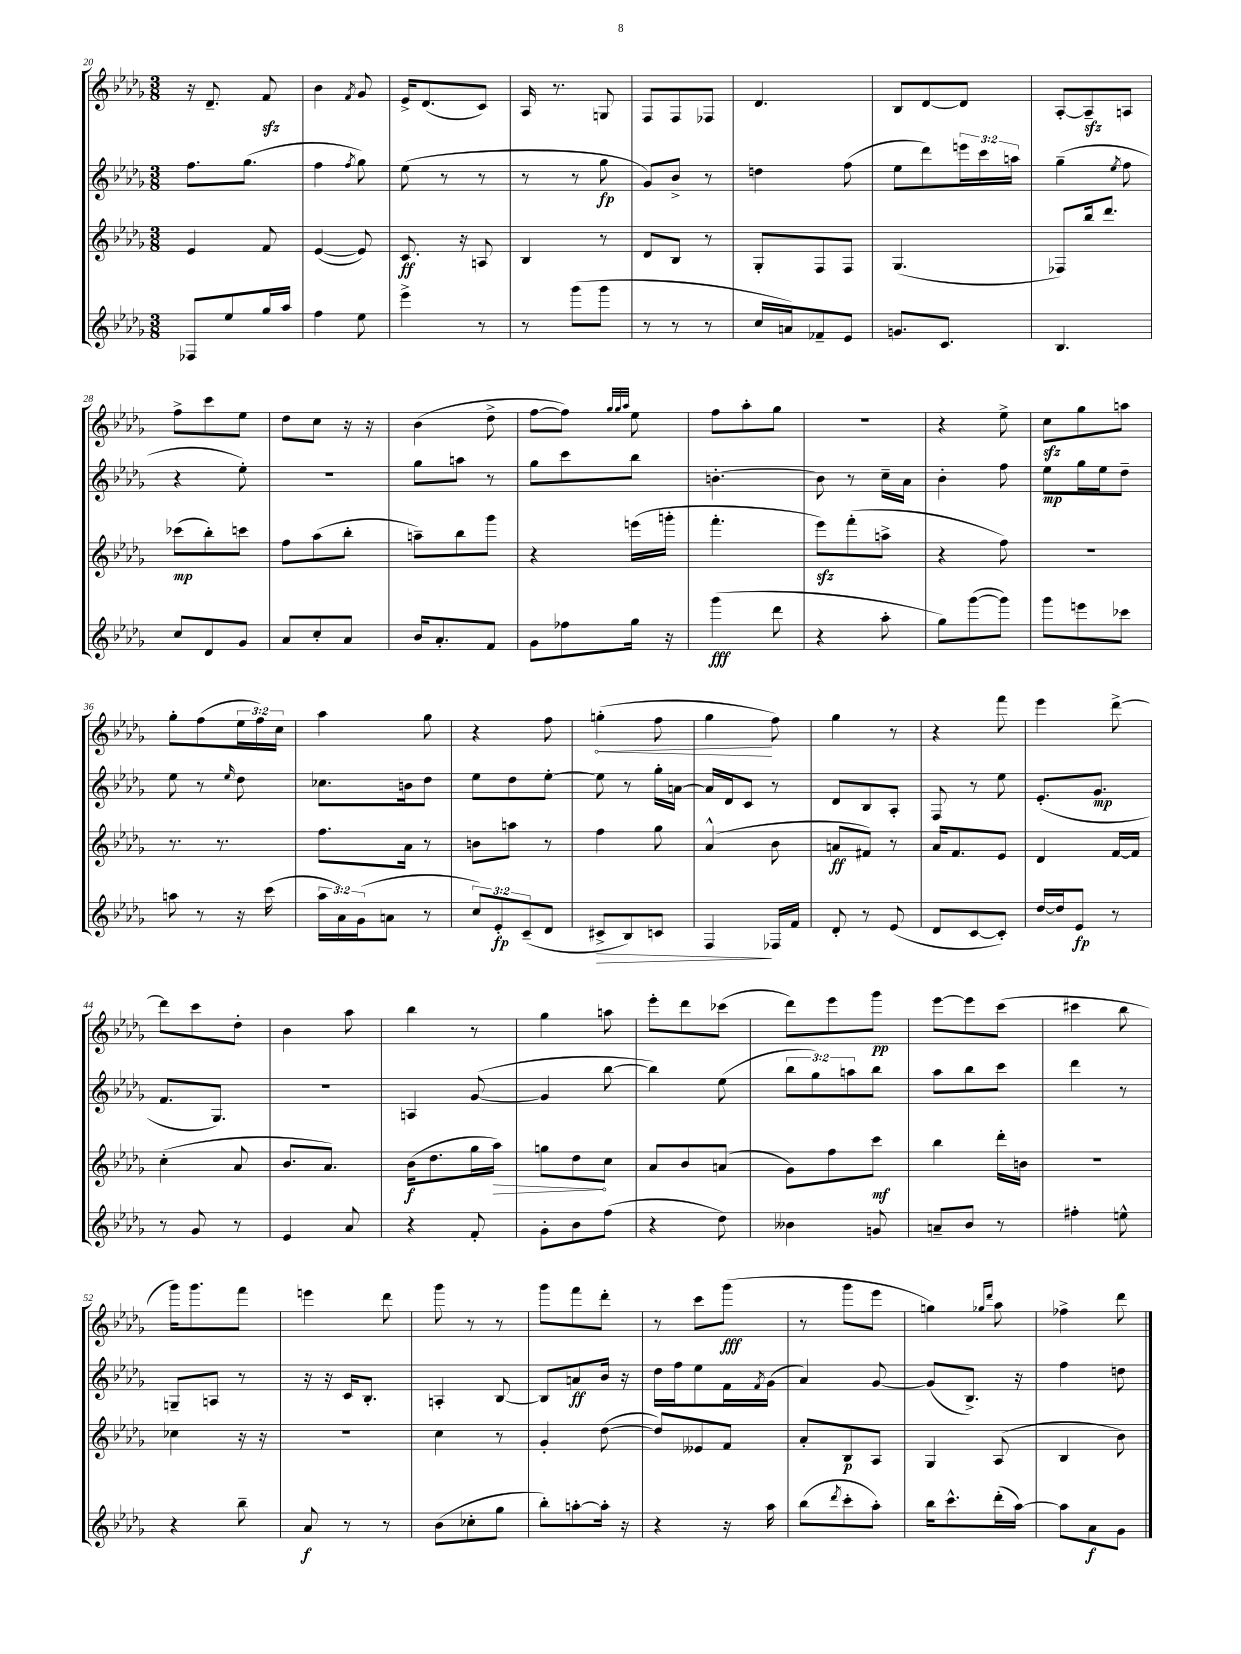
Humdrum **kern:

**kern	**dynam	**kern	**dynam	**kern	**dynam	**kern	**dynam
*part4	*part4	*part3	*part3	*part2	*part2	*part1	*part1
*staff4	*staff4	*staff3	*staff3	*staff2	*staff2	*staff1	*staff1
*clefG2	*	*clefG2	*	*clefG2	*	*clefG2	*
*k[b-e-a-d-g-]	*	*k[b-e-a-d-g-]	*	*k[b-e-a-d-g-]	*	*k[b-e-a-d-g-]	*
*M3/8	*	*M3/8	*	*M3/8	*	*M3/8	*
=20	=20	=20	=20	=20	=20	=20	=20
8F-X/L	.	4e-/	.	8.ff\L	.	16r	.
.	.	.	.	.	.	8.d-~/	.
8ee-/	.	.	.	.	.	.	.
.	.	.	.	(8.gg-\J	.	.	.
16gg-/L	.	8f/	.	.	.	8fzz/	.
16aa-/JJ	.	.	.	.	.	.	.
=21	=21	=21	=21	=21	=21	=21	=21
4ff\	.	([4e-/	.	4ff\	.	4b-\	.
.	.	.	.	8qff/	.	8qf/	.
8ee-\	.	8e-/])	.	8gg-\)	.	8g-/	.
=22	=22	=22	=22	=22	=22	=22	=22
4eee-^\	.	8.c/	ff	(8ee-\	.	16e-^/KL	.
.	.	.	.	.	.	(8.d-/	.
.	.	.	.	8r	.	.	.
.	.	16r	.	.	.	.	.
8r	.	8An/	.	8r	.	8c/J)	.
=23	=23	=23	=23	=23	=23	=23	=23
8r	.	4B-/	.	8r	.	16A-/	.
.	.	.	.	.	.	8.r	.
(8ggg-\L	.	.	.	8r	.	.	.
8ggg-\J	.	8r	.	8gg-\	fp	8Gn/	.
=24	=24	=24	=24	=24	=24	=24	=24
8r	.	8d-/L	.	8g-/L)	.	8F/L	.
8r	.	8B-/J	.	8b-^/J	.	8F/	.
8r	.	8r	.	8r	.	8F-X/J	.
=25	=25	=25	=25	=25	=25	=25	=25
16cc/LL	.	8G-'/L	.	4ddn\	.	4.d-/	.
16an/J)	.	.	.	.	.	.	.
8f-X~/	.	8F/	.	.	.	.	.
8e-/J	.	8F/J	.	(8ff\	.	.	.
=26	=26	=26	=26	=26	=26	=26	=26
8.gn/L	.	(4.G-/	.	8ee-\L	.	8B-/L	.
.	.	.	.	8ddd-\)	.	[8d-/	.
8.c/J	.	.	.	.	.	.	.
.	.	.	.	24eeen\L	.	8d-/J]	.
.	.	.	.	24ccc\	.	.	.
.	.	.	.	24aan\JJ	.	.	.
=27	=27	=27	=27	=27	=27	=27	=27
4.B-/	.	8F-X/L)	.	(4gg-~\	.	[8A-'/L	.
.	.	16bb-/k	.	.	.	8A-zz~/]	.
.	.	8.ddd-/J	.	.	.	.	.
.	.	.	.	8qee-/	.	.	.
.	.	.	.	8ff\	.	8An/J	.
!!LO:LB:g=z
=28	=28	=28	=28	=28	=28	=28	=28
8cc/L	.	(8ccc-X\L	mp	4r	.	8ff^\L	.
8d-/	.	8bb-'\)	.	.	.	8ccc\	.
8g-/J	.	8cccn\J	.	8ee-'\)	.	8ee-\J	.
=29	=29	=29	=29	=29	=29	=29	=29
8a-/L	.	8ff\L	.	4.r	.	8dd-\L	.
8cc'/	.	(8aa-\	.	.	.	8cc\J	.
8a-/J	.	8bb-'\J	.	.	.	16r	.
.	.	.	.	.	.	16r	.
=30	=30	=30	=30	=30	=30	=30	=30
16b-/KL	.	8aan~\L)	.	8gg-\L	.	(4b-\	.
8.a-'/	.	.	.	.	.	.	.
.	.	8bb-\	.	8aan\J	.	.	.
8f/J	.	8ggg-\J	.	8r	.	8dd-^\	.
=31	=31	=31	=31	=31	=31	=31	=31
8g-\L	.	4r	.	8gg-\L	.	[8ff\L	.
8ff-X\	.	.	.	8ccc\	.	8ff\J])	.
.	.	.	.	.	.	32qqgg-/LLL	.
.	.	.	.	.	.	32qqgg-/	.
.	.	.	.	.	.	32qqaa-/JJJ	.
16gg-\Jk	.	(16eeen\LL	.	8bb-\J	.	8ee-\	.
16r	.	16gggn'\JJ	.	.	.	.	.
=32	=32	=32	=32	=32	=32	=32	=32
(4ggg-\	fff	4.fff'\	.	[4.bn'\	.	8ff\L	.
.	.	.	.	.	.	8aa-'\	.
8ddd-\	.	.	.	.	.	8gg-\J	.
=33	=33	=33	=33	=33	=33	=33	=33
4r	.	8eee-zz\L)	.	8b\]	.	4.r	.
.	.	(8fff'\	.	8r	.	.	.
8aa-'\	.	8aan^\J	.	16cc~\LL	.	.	.
.	.	.	.	16a-\JJ	.	.	.
=34	=34	=34	=34	=34	=34	=34	=34
8gg-\L)	.	4r	.	4b-'\	.	4r	.
([8ggg-\	.	.	.	.	.	.	.
8ggg-\J])	.	8ff\)	.	8ff\	.	8ee-^\	.
=35	=35	=35	=35	=35	=35	=35	=35
8ggg-\L	.	4.r	.	8ee-\L	mp	8cczz\L	.
8eeen\	.	.	.	16gg-\L	.	8gg-\	.
.	.	.	.	16ee-\J	.	.	.
8ccc-X\J	.	.	.	8dd-~\J	.	8aan\J	.
!!LO:LB:g=z
=36	=36	=36	=36	=36	=36	=36	=36
8aan\	.	8.r	.	8ee-\	.	8gg-'\L	.
8r	.	.	.	8r	.	(8ff\	.
.	.	8.r	.	.	.	.	.
.	.	.	.	16qqee-/	.	.	.
16r	.	.	.	8dd-\	.	24ee-\L	.
.	.	.	.	.	.	24ff\)	.
(16ccc\	.	.	.	.	.	.	.
.	.	.	.	.	.	24cc\JJ	.
=37	=37	=37	=37	=37	=37	=37	=37
24aa-\LL	.	8.ff\L	.	8.cc-X\L	.	4aa-\	.
24a-\)	.	.	.	.	.	.	.
(24g-\J	.	.	.	.	.	.	.
8an\J	.	.	.	.	.	.	.
.	.	16a-\Jk	.	16bn\k	.	.	.
8r	.	8r	.	8dd-\J	.	8gg-\	.
=38	=38	=38	=38	=38	=38	=38	=38
12cc/L)	.	8bn\L	.	8ee-\L	.	4r	.
12e-'/	fp	.	.	.	.	.	.
.	.	8aan\J	.	8dd-\	.	.	.
(12c~/	.	.	.	.	.	.	.
8d-/J	.	8r	.	[8ee-'\J	.	8ff\	.
=39	=39	=39	=39	=39	=39	=39	=39
!	!LO:HP:b	!	!	!	!	!	!LO:HP:b
8c#X^/L	>	4ff\	.	8ee-\]	.	(4ggn'\	<
8B-/)	.	.	.	8r	.	.	.
8cn/J	.	8gg-\	.	16gg-'\LL	.	8ff\	.
.	.	.	.	[16an\JJ	.	.	.
=40	=40	=40	=40	=40	=40	=40	=40
4F/	.	(4a-^^/	.	16a/LL]	.	4gg-\	.
.	.	.	.	16d-/J	.	.	.
.	.	.	.	8c/J	.	.	.
16F-X/LL	]	8b-\	.	8r	.	8ff\)	[
16f/JJ	.	.	.	.	.	.	.
=41	=41	=41	=41	=41	=41	=41	=41
8d-'/	.	8an/L	ff	8d-/L	.	4gg-\	.
8r	.	8f#X/J)	.	8B-/	.	.	.
(8e-/	.	8r	.	8A-'/J	.	8r	.
=42	=42	=42	=42	=42	=42	=42	=42
8d-/L	.	16a-/KL	.	8F/	.	4r	.
.	.	8.f/	.	.	.	.	.
[8c/	.	.	.	8r	.	.	.
8c'/J])	.	8e-/J	.	8ee-\	.	8fff\	.
=43	=43	=43	=43	=43	=43	=43	=43
[16dd-/LL	.	4d-/	.	(8.e-'/L	.	4eee-\	.
16dd-/J]	.	.	.	.	.	.	.
8e-/J	fp	.	.	.	.	.	.
.	.	.	.	8.g-/J	mp	.	.
8r	.	[16f/LL	.	.	.	[8ddd-^\	.
.	.	16f/JJ]	.	.	.	.	.
!!LO:LB:g=z
=44	=44	=44	=44	=44	=44	=44	=44
8r	.	(4cc'\	.	8.f/L	.	8ddd-\L]	.
8g-/	.	.	.	.	.	8ccc\	.
.	.	.	.	8.G-/J)	.	.	.
8r	.	8a-/	.	.	.	8dd-'\J	.
=45	=45	=45	=45	=45	=45	=45	=45
4e-/	.	8.b-/L	.	4.r	.	4b-\	.
.	.	8.a-/J)	.	.	.	.	.
8a-/	.	.	.	.	.	8aa-\	.
=46	=46	=46	=46	=46	=46	=46	=46
4r	.	(16b-\KL	f	4An/	.	4bb-\	.
.	.	8.dd-\	.	.	.	.	.
8f'/	.	16gg-\L	.	([8g-/	.	8r	.
!	!	!	!LO:HP:b	!	!	!	!
.	.	16aa-\JJ)	>	.	.	.	.
=47	=47	=47	=47	=47	=47	=47	=47
8g-'\L	.	8ggn\L	.	4g-/]	.	4gg-\	.
8b-\	.	8dd-\	.	.	.	.	.
(8ff\J	.	8cc\J	]	[8bb-\	.	8aan\	.
=48	=48	=48	=48	=48	=48	=48	=48
4r	.	8a-/L	.	4bb-\])	.	8eee-'\L	.
.	.	8b-/	.	.	.	8ddd-\	.
8dd-\)	.	(8an/J	.	(8ee-\	.	(8ccc-X\J	.
=49	=49	=49	=49	=49	=49	=49	=49
4b--X\	.	8g-\L)	.	12bb-\L	.	8ddd-\L)	.
.	.	.	.	12gg-\)	.	.	.
.	.	8ff\	.	.	.	8eee-\	.
.	.	.	.	12aan\	.	.	.
8gn/	.	8ccc\J	mf	8bb-\J	.	8ggg-\J	pp
=50	=50	=50	=50	=50	=50	=50	=50
8an~/L	.	4bb-\	.	8aa-\L	.	[8eee-\L	.
8b-/J	.	.	.	8bb-\	.	8eee-\]	.
8r	.	16ddd-'\LL	.	8ccc\J	.	(8ccc\J	.
.	.	16bn\JJ	.	.	.	.	.
=51	=51	=51	=51	=51	=51	=51	=51
4ff#X'\	.	4.r	.	4ddd-\	.	4ccc#X\	.
8een^^\	.	.	.	8r	.	8bb-\	.
!!LO:LB:g=z
=52	=52	=52	=52	=52	=52	=52	=52
4r	.	4cc-X\	.	8Gn~/L	.	16ggg-\KL)	.
.	.	.	.	.	.	8.ggg-\	.
.	.	.	.	8An/J	.	.	.
8bb-~\	.	16r	.	8r	.	8fff\J	.
.	.	16r	.	.	.	.	.
=53	=53	=53	=53	=53	=53	=53	=53
8a-/	f	4.r	.	16r	.	4eeen\	.
.	.	.	.	16r	.	.	.
8r	.	.	.	16c/KL	.	.	.
.	.	.	.	8.B-'/J	.	.	.
8r	.	.	.	.	.	8ddd-\	.
=54	=54	=54	=54	=54	=54	=54	=54
(8b-\L	.	4cc\	.	4An'/	.	8ggg-\	.
8cc-X'\	.	.	.	.	.	8r	.
8gg-\J	.	8r	.	[8B-/	.	8r	.
=55	=55	=55	=55	=55	=55	=55	=55
8bb-'\L)	.	4g-'/	.	8B-/L]	.	8ggg-\L	.
[8aan'\	.	.	.	8an/	ff	8fff\	.
16aa'\Jk]	.	([8dd-\	.	16b-/Jk	.	8ddd-'\J	.
16r	.	.	.	16r	.	.	.
=56	=56	=56	=56	=56	=56	=56	=56
4r	.	8dd-/L])	.	16dd-\LL	.	8r	.
.	.	.	.	16ff\J	.	.	.
.	.	8e--X/	.	8ee-\	.	8ccc\L	.
16r	.	8f/J	.	16f\L	.	(8ggg-\J	fff
.	.	.	.	8qf/	.	.	.
16aa-\	.	.	.	(16g-\JJ	.	.	.
=57	=57	=57	=57	=57	=57	=57	=57
(8bb-\L	.	8a-'/L	.	4a-/)	.	8r	.
8qddd-/	.	.	.	.	.	.	.
8ccc'\	.	8B-/	p	.	.	8ggg-\L	.
8aa-'\J)	.	8A-/J	.	[8g-/	.	8eee-\J	.
=58	=58	=58	=58	=58	=58	=58	=58
16bb-\KL	.	4G-/	.	(8g-/L]	.	4ggn\)	.
8.ccc^^\	.	.	.	.	.	.	.
.	.	.	.	8.B-^/J)	.	.	.
.	.	.	.	.	.	16qqgg-X/LL	.
.	.	.	.	.	.	16qqddd-/JJ	.
(16ddd-'\L	.	(8A-/	.	.	.	8aa-\	.
[16aa-\JJ)	.	.	.	16r	.	.	.
=59	=59	=59	=59	=59	=59	=59	=59
8aa-\L]	.	4B-/	.	4ff\	.	4ff-X^\	.
8a-\	f	.	.	.	.	.	.
8g-\J	.	8b-\)	.	8ddn\	.	8ddd-\	.
==	==	==	==	==	==	==	==
*-	*-	*-	*-	*-	*-	*-	*-
